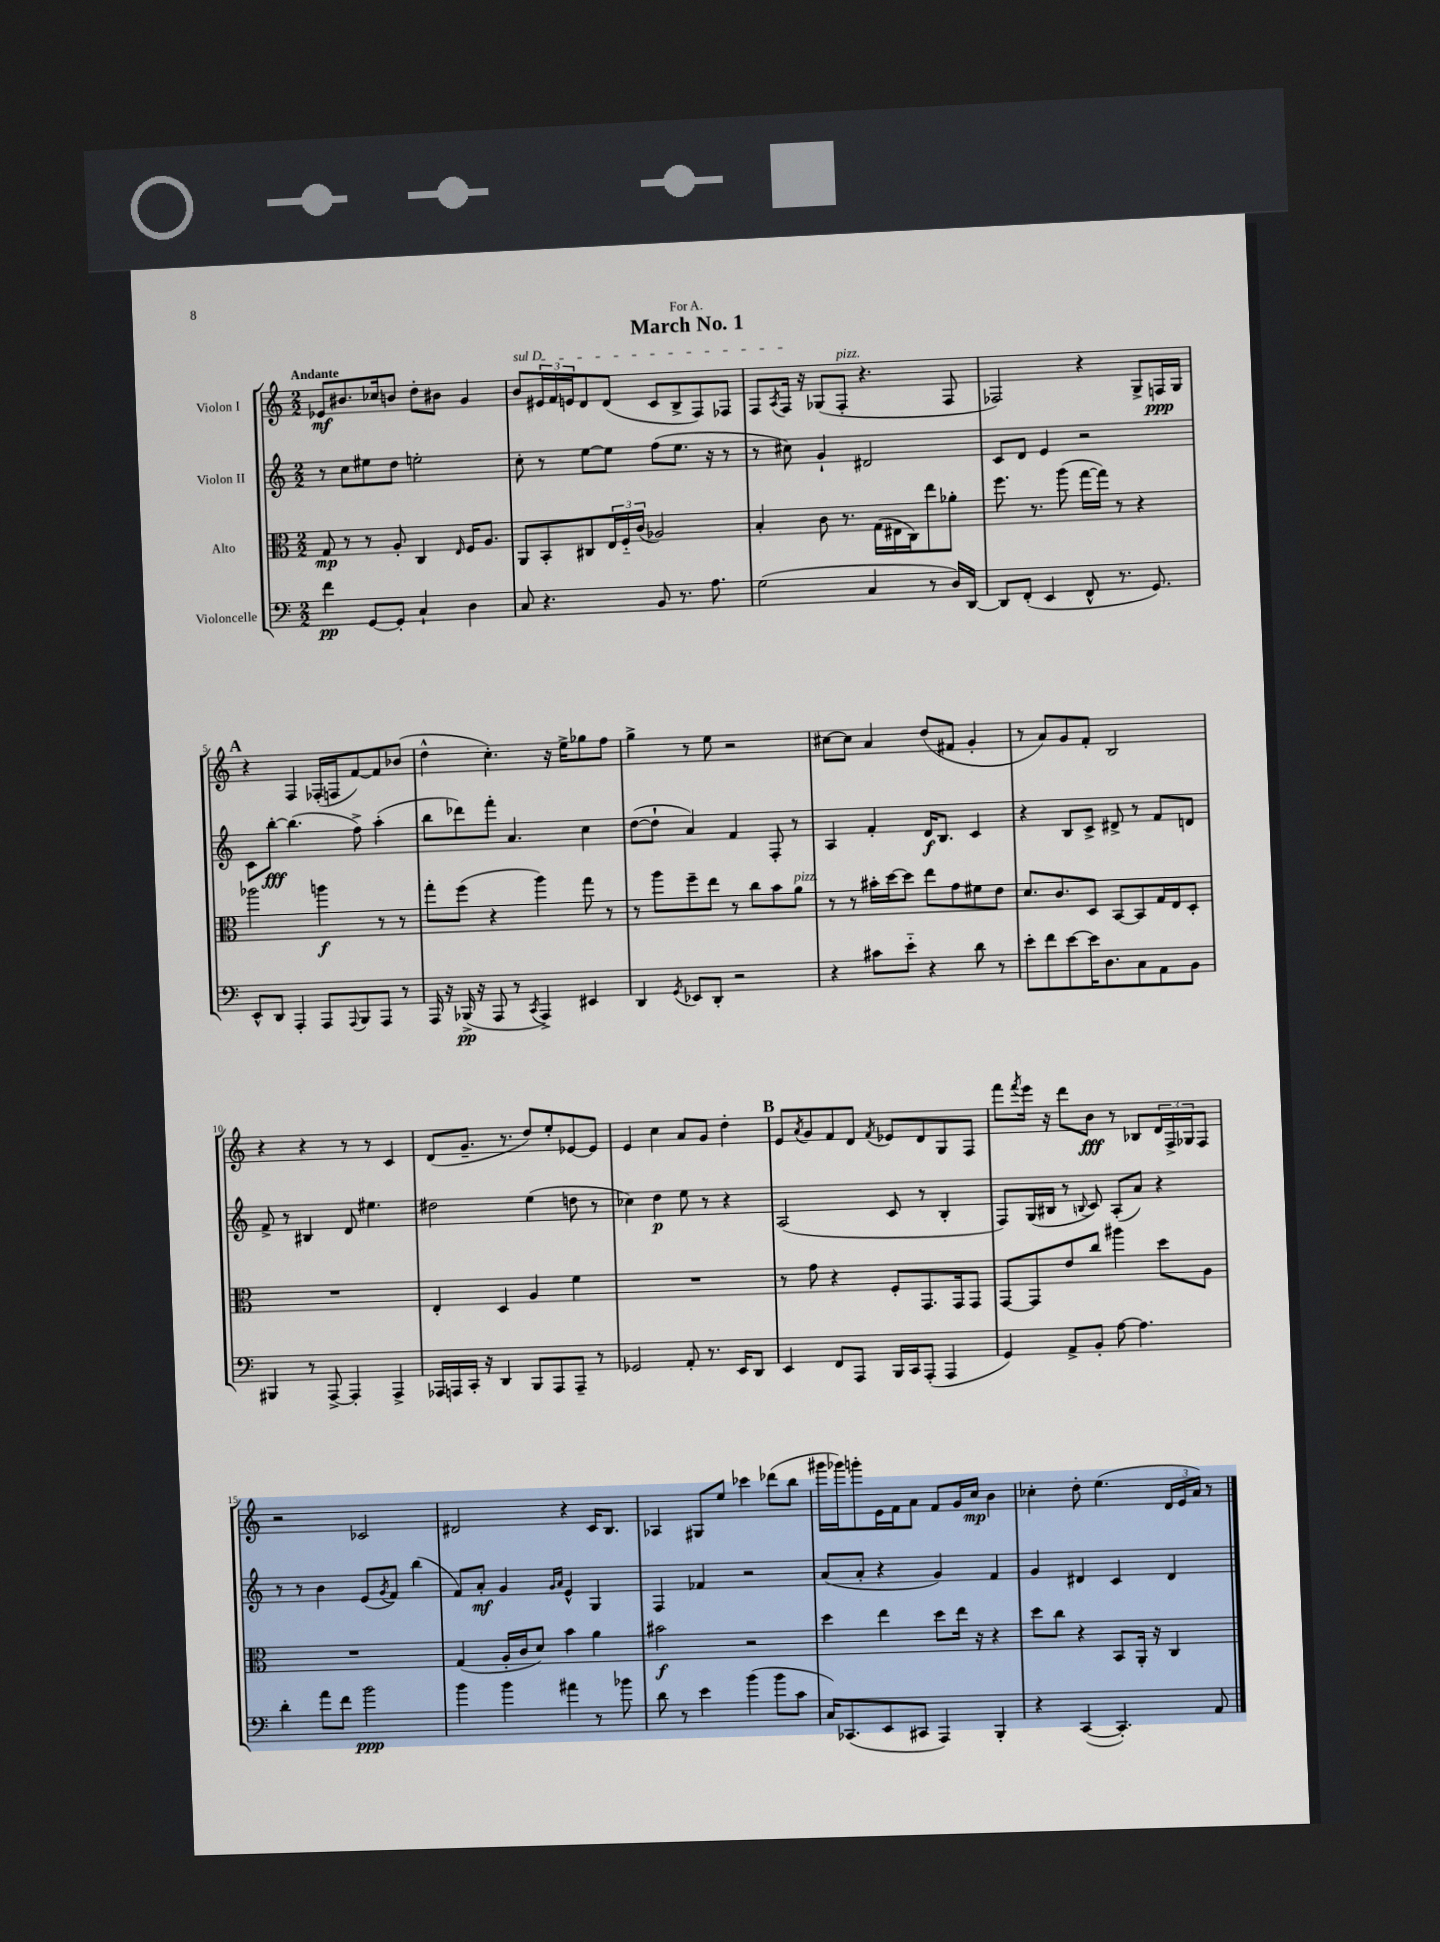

**kern	**kern	**kern	**kern
*staff4	*staff3	*staff2	*staff1
*clefF4	*clefC3	*clefG2	*clefG2
*k[]	*k[]	*k[]	*k[]
*M2/2	*M2/2	*M2/2	*M2/2
4f	8G	8r	8e-
.	8r	8cc	8.b#
[8GG	8r	8ee#	.
.	.	.	16cc-
8GG']	8A'	8dd	8b
4C`	4C	2ee'	8dd'
.	.	.	8b#
.	16qqE	.	.
4D	16F	.	4g
.	8.A	.	.
=	=	=	=
8C	8AA	8cc'	8b
4.r	8BB'	8r	24e#
.	.	.	24f
.	.	.	24e
.	8C#	[8ee	8d
.	24E	8ee]	(8d
.	24F'~	.	.
.	(24c	.	.
8BB	2A-)	(8ff	8c
8.r	.	8.ee	8B^
.	.	.	8F)
8.A	.	16r	.
.	.	8r	8F-
=	=	=	=
(2G	4B'	8r	8F
.	.	.	8qA
.	.	8cc#)	16F
.	.	.	16r
.	8c	4g`	(8G-
.	8.r	.	8F'
4C	.	2d#	4.r
.	(16G	.	.
.	16E#	.	.
.	16C)	.	.
8r	8ee	.	.
16D)	8a-'	.	8F
[16DD	.	.	.
=	=	=	=
8DD]	8.ff	8c	2F-)
(8FF'	.	8d	.
.	8.r	.	.
4EE	.	4e	.
.	(8aa	.	.
8FF^^	[16gg	2r	4r
.	16gg])	.	.
8.r	8r	.	.
.	4r	.	8G^
8.GG)	.	.	.
.	.	.	16F
.	.	.	16G
=	=	=	=
8EE^^	2aa-	8c	4r
8DD	.	[8bb'	.
4AAA'	.	(4.bb]	4F
8AAA	4aa	.	(16F-'
.	.	.	16F
8qqAAA	.	.	.
8BBB	.	8ff^)	[8f)
8AAA	8r	(4aa'	8f]
8r	8r	.	(8b-
=	=	=	=
16AAA	8gg'	8bb	4dd^^
16r	.	.	.
(16BBB-^	(8ff	8ddd-)	.
16r	.	.	.
8AAA	4r	8fff'	4.cc')
8r	.	4.a	.
8qCC	.	.	.
4AAA^)	4aa)	.	.
.	.	.	16r
.	.	.	16ee^
4EE#	8gg	4cc	8gg-
.	8r	.	8ff
=	=	=	=
4DD	8r	([8dd	4gg^
.	8aa	8dd`]	.
8qGG	.	.	.
8EE-	8ff~	4a)	8r
8DD'	8ee	.	8ee
2r	8r	4f	2r
.	8cc	.	.
.	8b	8F'	.
.	8a	8r	.
=	=	=	=
4r	8r	4A	[8cc#
.	8r	.	8cc#]
8c#	16b#'	4f'	4a
.	[16dd	.	.
8e'~	8dd]	.	.
4r	8ee	16d	(8dd
.	.	8.B	.
.	8g	.	8f#
8d	8f#	4c	4g'
8r	8e	.	.
=	=	=	=
8e'	8.d	4r	8r
8f	.	.	8a)
.	8.c	.	.
[8e	.	8B	8g
16e]	8D	8c^	8f'
8.D	.	.	.
.	[8BB	8d#^	2B
8C	8BB]	8r	.
8AA	16G	8f	.
.	16E	.	.
8BB	8D'	8d	.
=	=	=	=
4BBB#	1r	8f^	4r
.	.	8r	.
8r	.	4B#	4r
[8AAA^	.	.	.
4AAA']	.	8d	8r
.	.	4.ee#	8r
4AAA^	.	.	4c
=	=	=	=
16AAA-	4E'	2dd#	(8d
16AAA	.	.	.
16CC'	.	.	8.g~
16r	.	.	.
4DD	4D	.	.
.	.	.	8.r
8BBB	4A	(4ee	8dd)
8AAA	.	.	8ee'
8AAA~	4f	8dd	[8e-
8r	.	8r	8e-]
=	=	=	=
2GG-	1r	4cc-)	4e
.	.	4dd	4cc
8AA'	.	8ee	8a
8.r	.	8r	8g
.	.	4r	4dd'
16EE	.	.	.
8DD	.	.	.
=	=	=	=
4EE	8r	(2A	8e
.	.	.	8qa
.	8g	.	8g
8FF	4r	.	8f
8AAA	.	.	8d
.	.	.	8qf
16BBB	8F'	8c	8e-
16CC	.	.	.
(8AAA'	8.GG	8r	8d
4AAA	.	4B'	8G
.	16GG	.	.
.	8GG	.	8F
=	=	=	=
4GG)	[8GG	8F)	8fff
.	.	.	8qfff
.	8GG]	(16G	16eee
.	.	16B#	16r
8AA^	8e	8r	8ddd
.	.	8qqB	.
8BB'	8cc	8c)	8b
[8A	4aa#	(8A'	8r
4.A]	.	8a)	8B-
.	8dd	4r	24d
.	.	.	24F^
.	.	.	24G-
.	8A	.	8F
=	=	=	=
4d'	1r	8r	2r
.	.	8r	.
8a	.	4b	.
8f	.	.	.
2b	.	(8e	2c-
.	.	8qg	.
.	.	8f)	.
.	.	(4bb	.
=	=	=	=
4b	(4G	8f)	2d#
.	.	8a'	.
4b	16A'	4g	.
.	16c	.	.
.	8d)	.	.
.	.	16qqg	.
.	.	16qqa	.
4a#	4b	4e^^	4r
8r	4a	4G	16c
.	.	.	8.B
8b-	.	.	.
=	=	=	=
8d	2b#	4F	4A-
8r	.	.	.
4e	.	4f-	8G#
.	.	.	8ee
(4b	2r	2r	4ccc-
8b	.	.	(8ddd-
8c	.	.	8bb
=	=	=	=
16C)	4dd	(8a	16ggg#
(8.CC-	.	.	16ggg-)
.	.	8a'	8ggg'
8EE	4ee	4r	16e
.	.	.	16f
8CC#	.	.	8a
4AAA)	8dd	4g)	8f
.	16ee	.	16g
.	16r	.	16cc
4BBB'	4r	4f	4b
=	=	=	=
4r	8dd	4g	4cc-'
.	8cc	.	.
([4CC	4r	4d#	8dd'
.	.	.	(4.ee
4.CC'])	8BB	4c	.
.	16AA'	.	.
.	16r	.	.
.	4C	4d#	24d
.	.	.	24e
.	.	.	24a)
8AA	.	.	8r
==	==	==	==
*-	*-	*-	*-
